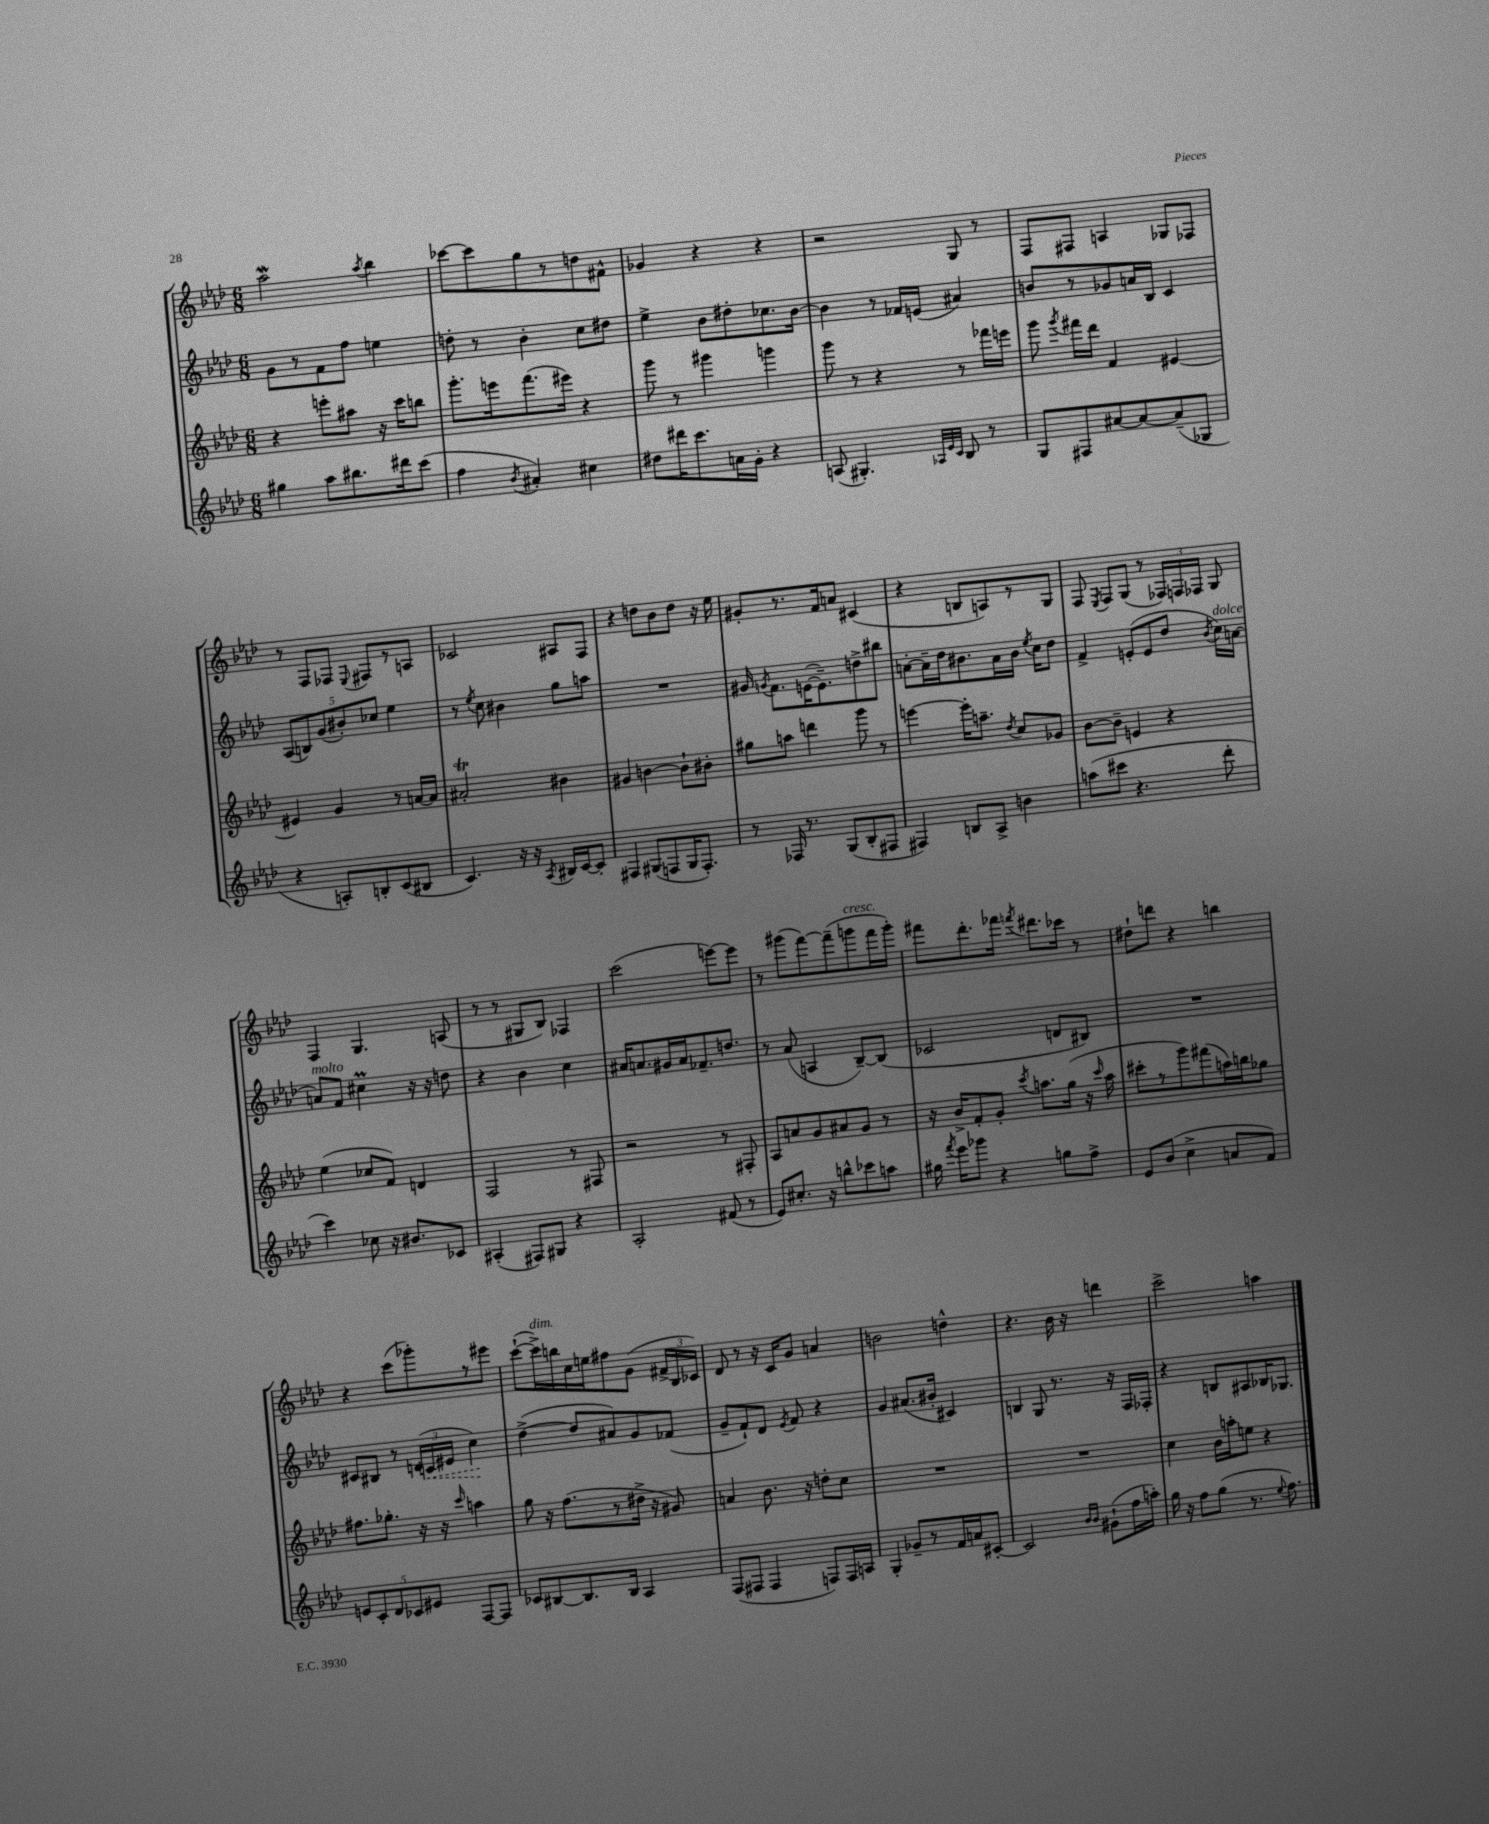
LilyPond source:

<<
\new StaffGroup <<
\new Staff = "s0" {
    \clef treble \key aes \major \numericTimeSignature \time 6/8
    \autoBeamOff aes''2\mordent \acciaccatura { aes''8 } bes''4 |
    ces'''8[~ ces'''8 g''8 r8 d''8 fis'8]-^ |
    ges'4 r4 r4 |
    r2 g8 r8 |
    f8[ fis8] a4 ges8[ fes8] |
    r8 f8[ fes8] \appoggiatura { ees8 } fis8[ r8 a8] |
    ces'2 ais8[ f8] |
    r4 d''8[ bes'8 d''8] r16 ees''16 |
    gis'8[-. r8. f'16 a'8] cis'4( |
    r4 b8[ a8) r8 g8] |
    f8 \acciaccatura { ees8 } f8[ g8]( r8 \tuplet 3/2 { fes16[) f16 fes16] } g8 |
    f4 g4. a8( |
    r8 r8 gis8[ bes8]) fes4 |
    c'''2( e'''8[~) e'''8] |
    r8 gis'''8[( f'''8~) f'''8--( g'''8^\markup { \italic "cresc." } f'''16 g'''16]-.) |
    fis'''8[ des'''8.-. fes'''16] \acciaccatura { f'''8 } dis'''8.[ ces'''16] r8 |
    dis''8[-! d'''8] r4 b''4 |
    r4 c'''8[( ges'''8-.) r8 eis'''8] |
    c'''8[~-!( c'''16->^\markup { \italic "dim." }) b''16 c''16 e''16 fis''8 g'8]( \tuplet 3/2 { fis'16[-> bes16 ces'16]) } |
    des'8 r8 r16 c'16[ g'8] a'4 |
    b'2 d''4-^ |
    r4. bes'16 r16 d'''4 |
    c'''2-> a''4 \bar "|." |
}
\new Staff = "s1" {
    \clef treble \key aes \major \numericTimeSignature \time 6/8
    \autoBeamOff g'8[ r8 f'8 f''8] e''4 |
    d''8-. r8 bes'4-. c''8[ dis''8] |
    ees''4-> bes'8[ dis''8-. ces''8. bes'16]~ |
    bes'4 r8 fes'16[ e'16]( ais'4) |
    b'8[ r8 ges'8 a'16 bes16] c'4 |
    \tuplet 5/4 { aes8[( b8) g'8( bis'8-.) ces''8] } ees''4 |
    r8 \acciaccatura { ees''8 } c''8 bis'4 g''8[ a''8] |
    R2. |
    gis'16 \acciaccatura { g'8 } f'8.[ e'16~( e'8.--) d''8-> bis''8] |
    a'8[~-. a'16-- des''16 bis'8. a'16 bis'16] \acciaccatura { ees''8 } c''16[ des''8] |
    f'4-> e'8[-.( e'8 des''8] \acciaccatura { bes'8 } c''16[^\markup { \italic "dolce" }) a'16]~ |
    a'8[^\markup { \italic "molto" } f'8] cis''4\prall r16 r16 d''8 |
    r4 bes'4 c''4 |
    ais'16[ a'8. gis'16 a'16 fes'8.-- d''8.] |
    r8 aes'8( a4 bes8[~--) bes8]( |
    ces'2 d'8[ bis8]) |
    R2. |
    cis'8[ bis8] r8 \tuplet 3/2 { d'16[( \once \override Hairpin.style = #'dashed-line c'16\< eis'16] } c''4\!) |
    des''4~->( des''8[ ais'8) g'8 fes'8]( |
    g'8[-- f'8-!) des'8] \acciaccatura { ees'8 } f'8 r4 |
    g'4 ais'8.[( bis'16]-. cis'4) |
    b4 g8 r8. r16 f16[ fes16]-. |
    r4 b8[ ais8 bes16 ges8.] \bar "|." |
}
\new Staff = "s2" {
    \clef treble \key aes \major \numericTimeSignature \time 6/8
    \autoBeamOff r4 e'''8[-. ais''8] r16 c'''16[ b''8] |
    g'''8.[-. e'''16 f'''8.( eis'''16]) r4 |
    g'''8 r8 gis'''4 g'''4 |
    g'''8 r8 r4 r8 fes'''16[ e'''16] |
    g'''8 \acciaccatura { g'''8 } fis'''16[ des'''16] f'4 eis'4~ |
    eis'4 g'4 r8 a'16[~ a'16] |
    ais'2-.\trill bis'4 |
    gis'4 b'4~ b'8[-! bis'8]-. |
    gis''8[ a''8] d'''4 g'''8 r8 |
    e'''4~ e'''16[-. a''8.]-- \acciaccatura { des''8 } c''8[ ges'8] |
    bes'8[~ bes'8]-- e'4 r4 |
    ees''4( ces''8[ f'8]) d'4 |
    f2 r8 fis8 |
    r2 r8 fis8-. |
    aes8[ a'8 g'8 ais'8 g'8] r8 |
    r16 bes'16[-> f'8-. g'8]-. \acciaccatura { c'''8 } a''8.[ g''16]( r16 \grace { c'''16 } a''16 |
    cis'''8[-. r8 g'''8) fis'''8( a''16) b''16 ges''8] |
    fis''8.[ ges''8.]-. r16 r16 \grace { c'''16 } a''4 |
    g''8 r16 f''8.[( r8 dis''16]-> r16 gis'8) |
    a'4 bes'8. r16 d''8[-. c''8] |
    R2. |
    R2. |
    c''4 bes'16[ a''16-. e''8] r4 \bar "|." |
}
\new Staff = "s3" {
    \clef treble \key aes \major \numericTimeSignature \time 6/8
    \autoBeamOff gis''4 aes''8[ bis''8. dis'''16 c'''8]( |
    f''4 \acciaccatura { bes'8 } ais'4-.) cis''4 |
    dis''8[ dis'''16 c'''8. a'16 g'16]-. r4 |
    a8( gis4.-.) \grace { aes32[ ees'32 c'32] } bes8 r8 |
    g8[ fis8 ais'8~ ais'8~ ais'8--( ges8] |
    r4 a8[-.) b8-. c'8( bis8] |
    c'4.) r16 r16 \acciaccatura { aes8 } bis16[ c'16~ c'8]-. |
    fis4 gis8[( f8 gis16 f8.]-.) |
    r8 fes16 r8. g8[( bes8-. fis8] |
    fis4) b8[ aes8]-> b'4 |
    a''8[( cis'''8] r4. des'''8-. |
    c'''4) ces''8 r16 bis'8.[ ces'8] |
    ais4-.( fis8[) gis8] r4 |
    aes2-. fis'8( r8 |
    ees'8[) cis''8.]-. r16 b''8[-^ ces'''8 a''8] |
    gis''16 \acciaccatura { f'''8 } ees'''16[ ges'''8] r4 g''8[ f''8]-> |
    ees'8[ bes'8]( c''4-> a'8[ f'8]) |
    \tuplet 5/4 { e'8[ c'8-. des'8 ces'8 eis'8] } f8[~ f8] |
    ces'8[ bis8~ bis8. bis16] aes4 |
    f8[( fis8] fis4 f8[) f16 a16] |
    g4-. ges'8[-- r8 f'16 a'16 cis'8]~-. |
    cis'2 \grace { bes'16[ bes'16] } gis'8[-!( f''16 a''16]-.) |
    g''16 r16 f''8[ g''8]( r8. \appoggiatura { ees''8 } f''8.) \bar "|." |
}
>>
>>
\layout { \context { \Score \remove "Bar_number_engraver" } }
